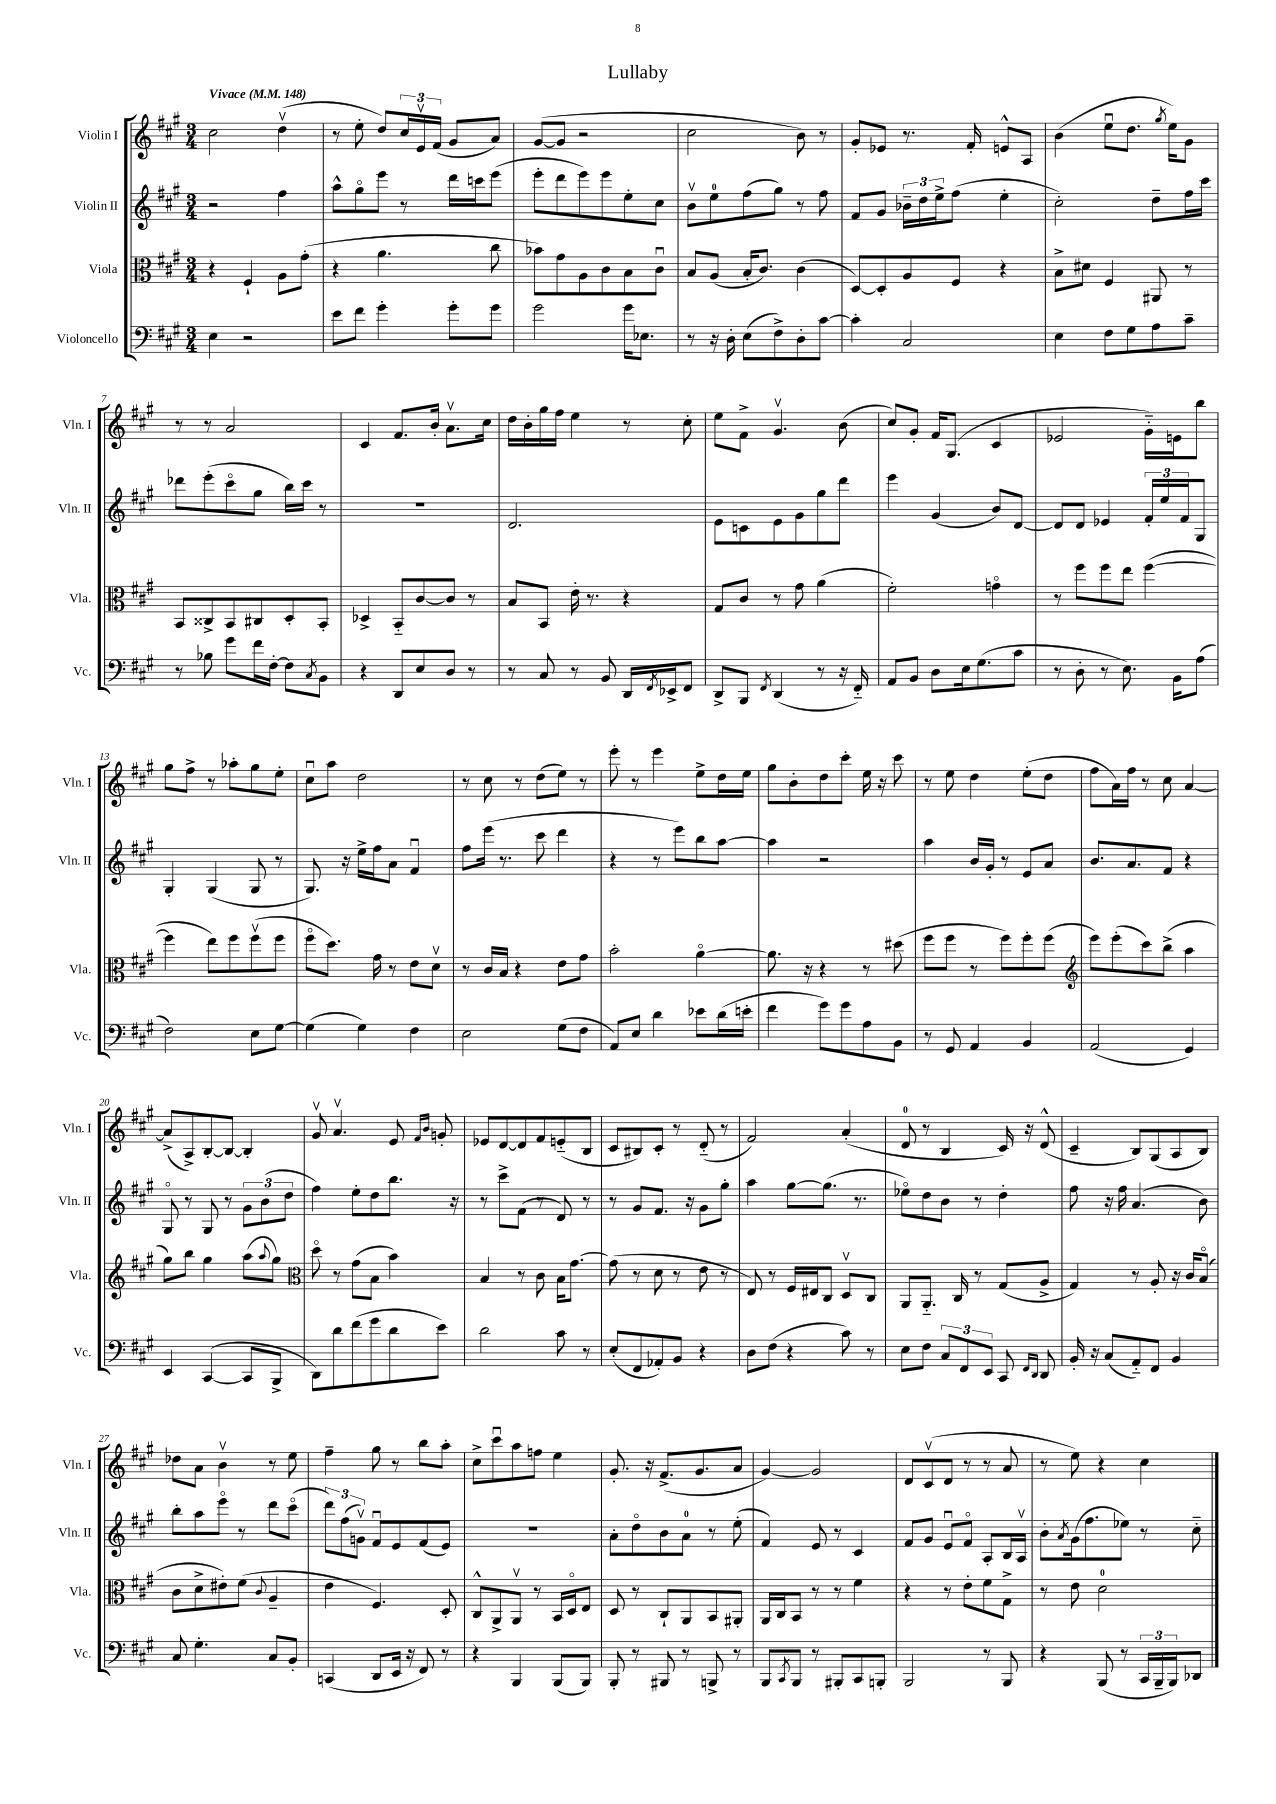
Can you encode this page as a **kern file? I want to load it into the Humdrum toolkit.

**kern	**kern	**kern	**kern
*part4	*part3	*part2	*part1
*staff4	*staff3	*staff2	*staff1
*I"Violoncello	*I"Viola	*I"Violin II	*I"Violin I
*I'Vc.	*I'Vla.	*I'Vln. II	*I'Vln. I
*clefF4	*clefC3	*clefG2	*clefG2
*k[f#c#g#]	*k[f#c#g#]	*k[f#c#g#]	*k[f#c#g#]
*M3/4	*M3/4	*M3/4	*M3/4
*MM148	*MM148	*MM148	*MM148
=1	=1	=1	=1
!	!	!	!LO:TX:a:B:t=Vivace
4E\	4r	2r	2cc#\
2r	4F#`/	.	.
.	8A\L	4ff#\	(4ddv\
.	(8g#'\J	.	.
=2	=2	=2	=2
8e\L	4r	8aa^^\L	8r
8f#\J	.	8gg#\	8ee'\
4g#'\	4.a\	8eee\J	8dd/L)
.	.	8r	24cc#/L
.	.	.	24ev/
.	.	.	(24f#/JJ
8g#'\L	.	16ddd\LL	8g#/L
.	.	16cccn\J	.
8g#\J	8cc#\	(8eee\J	8a/J)
=3	=3	=3	=3
2g#\	8b-X\L)	8eee'\L	([8g#/L
.	8g#\	8ddd\	8g#/J]
.	8A\	8eee\)	2r
.	8c#\	8eee\	.
16g#\KL	8B\	8ee'\	.
8.E-X\J	.	.	.
.	8c#u\J	8cc#\J	.
=4	=4	=4	=4
8r	8B/L	8bv\L	2cc#\
16r	(8A/J	8ee\	.
16D'\	.	.	.
(8E\L	16B'/KL	(8ff#\	.
.	8.c#/J)	.	.
8F#^\)	.	8gg#\J)	.
8D'\	(4c#\	8r	8b\)
[8c#\J	.	8ff#\	8r
=5	=5	=5	=5
4c#'\]	[8D/L)	8f#/L	8g#'/L
.	8D'/]	8g#/J	8e-X/J
2C#/	8A/	24b-X~\LL	8.r
.	.	24dd\	.
.	.	24ee^\J	.
.	8F#/J	(8ff#\J	.
.	.	.	16f#'/
.	4r	4ee'\	8en^^/L
.	.	.	8A/J
=6	=6	=6	=6
4E\	8B^\L	2cc#'\)	(4b\
.	8d#X\J	.	.
8F#\L	4F#/	.	8eeu\L
8G#\	.	.	8.dd\J
8A\	8AA#X/	8dd~\L	.
.	.	.	8qgg#/
.	.	.	16ee\KL)
8c#~\J	8r	16ff#\L	8g#\J
.	.	16ccc#\JJ	.
!!LO:LB:g=z
=7	=7	=7	=7
8r	8BB/L	8ddd-X\L	8r
8B-X\	8C##X^/	(8eee'\	8r
8g#\L	8BB/	8ccc#\	2a/
16f#\L	8C#X/	8gg#\J	.
[16F#'\JJ	.	.	.
8F#\L]	8D'/	16bb\LL)	.
.	.	16ccc#\JJ	.
8qC#/	.	.	.
8BB\J	8BB'/J	8r	.
=8	=8	=8	=8
4r	4D-X^/	2.r	4c#/
8DD/L	8BB/L	.	8.f#/L
8E/	[8c#/	.	.
.	.	.	16b'/Jk
8D/J	8c#/J]	.	8.av\L
8r	8r	.	.
.	.	.	16cc#\Jk
=9	=9	=9	=9
8r	8B/L	2.d/	16dd\LL
.	.	.	16b'\
8C#/	8BB/J	.	16gg#\
.	.	.	16ff#\JJ
8r	16e'\	.	4ee\
.	8.r	.	.
8BB/	.	.	.
16DD/LL	4r	.	8r
8qFF#/	.	.	.
16EE-X^/J	.	.	.
8FF#/J	.	.	8cc#'\
=10	=10	=10	=10
8DD^/L	8G#/L	8e\L	8ee\L
8BBB/J	8c#/J	8cn\	8f#^\J
8qFF#/	.	.	.
(4DD/	8r	8e\	4.g#v/
.	8g#\	8g#\	.
8r	(4a\	8gg#\	.
16r	.	8ddd\J	(8b\
16FF#/)	.	.	.
=11	=11	=11	=11
8AA/L	2f#'\)	4eee\	8cc#/L)
8BB/J	.	.	8g#'/J
8D\L	.	(4g#/	16f#/KL
.	.	.	(8.G#/J
16E\k	.	.	.
(8.G#\	.	.	.
.	4gn\	8b/L)	4c#/
8c#\J	.	[8d/J	.
=12	=12	=12	=12
8r	8r	8d/L]	2e-X/
8D'\	8ff#\L	8d/J	.
8r	8ff#\	4e-X/	.
8.E\)	8ee\J	.	.
.	([4ff#\	24f#'/LL	16g#\LL)
.	.	24ee/	.
16BB\KL	.	.	16en\J
.	.	24f#/J	.
(8A\J	.	8G#/J	8bb\J
!!LO:LB:g=z
=13	=13	=13	=13
2F#\)	4ff#\]	4G#'/	8gg#\L
.	.	.	8ff#^\J
.	8ee\L)	(4G#/	8r
.	8ff#\	.	8aa-X'\L
8E\L	(8ff#v\	8G#/	8gg#\
[8G#\J	8ff#\J	8r	8ee'\J
=14	=14	=14	=14
(4G#\]	8ff#\L	8.G#/)	8cc#u\L
.	8.dd\J)	.	8aa\J
.	.	16r	.
4G#\)	.	16ee^\LL	2dd\
.	16g#\	16ff#\J	.
.	8r	8a\J	.
4F#\	8e\L	4f#u/	.
.	8dv\J	.	.
=15	=15	=15	=15
2E\	8r	8ff#\L	8r
.	16c#/LL	(16eee\Jk	8cc#\
.	16B/JJ	8.r	.
.	4r	.	8r
.	.	8ccc#\	(8dd\L
(8G#\L	8e\L	4ddd\	8ee\J)
8F#\J	8g#\J	.	8r
=16	=16	=16	=16
8AA/L)	2b'\	4r	8eee'\
8E/J	.	.	8r
4d\	.	8r	4eee\
.	.	8eee\L)	.
8e-X\L	[4a\	8bb\	8ee^\L
(16d\L	.	[8aa\J	16dd\L
16en'\JJ	.	.	16ee\JJ
=17	=17	=17	=17
4f#\	8.a\]	4aa\]	8gg#\L
.	.	.	8b'\
.	16r	.	.
8g#\L)	4r	2r	8dd\
8g#\	.	.	8ccc#'\J
8A\	8r	.	16ee\
.	.	.	16r
8BB\J	(8dd#X\	.	8ccc#\
=18	=18	=18	=18
8r	8ff#\L	4aa\	8r
8GG#/	8ff#\J	.	8ee\
4AA/	8r	16b/LL	4dd\
.	.	16g#'/JJ	.
.	8ff#\L)	8r	.
4BB/	8ff#'\	8e/L	(8ee'\L
.	(8ff#\J	8a/J	8dd\J
=19	=19	=19	=19
*	*clefG2	*	*
(2AA/	8eee\L)	8.b/L	8ff#\L
.	(8eee'\	.	16a\L)
.	.	8.a/	16ff#\JJ
.	8ccc#\)	.	8r
.	(8bb^\J	8f#/J	8cc#\
4GG#/)	4aa\	4r	[4a/
!!LO:LB:g=z
=20	=20	=20	=20
4EE/	8gg#\L)	8G#/	(8a^/L]
.	8bb\J	8r	8A^/)
([4CC#/	4gg#\	8G#/	[8B'/
.	.	8r	8B/J_
8CC#/L]	(8aa\L	12g#\L	4B'/]
.	.	(12b\	.
.	8qqaa/	.	.
8BBB^/J	8gg#\J)	.	.
.	.	12dd\J	.
=21	=21	=21	=21
*	*clefC3	*	*
8DD\L)	8dd\	4ff#\)	8g#v/
8d\	8r	.	4.av/
(8f#\	(8g#\L	8ee'\L	.
8g#\	8B\J	8dd\	.
8d\	4b\)	8.bb\J	8e/
.	.	.	16qqf#/LL
.	.	.	16qqb/JJ
8e\J)	.	.	8gn'/
.	.	16r	.
=22	=22	=22	=22
2d\	4B/	8r	8e-X/L
.	.	8ccc#^\L	[8d/
.	8r	(8f#\J	8d/]
.	8c#\	8r	8f#/
8c#\	16B\KL	8d/)	(8en/
.	[8.g#\J	.	.
8r	.	8r	8B/J
=23	=23	=23	=23
(8E'/L	(8g#\]	8r	8c#/L
8FF#/	8r	8g#/L	8B#X/)
8AA-X'/)	8d\	8.f#/J	8c#'/J
8BB/J	8r	.	8r
.	.	16r	.
4r	8e\	8g#\L	(8d/
.	8r	8gg#'\J	8r
=24	=24	=24	=24
8D\L	8E/)	4aa\	2f#/)
(8F#\J	8r	.	.
4r	16F#/LL	[8gg#\L	.
.	16E#X/J	.	.
.	8C#/J	(8.gg#\J]	.
8c#\)	8Dv/L	.	(4a'/
.	.	8.r	.
8r	8C#/J	.	.
=25	=25	=25	=25
8E\L	8AA/L	8ee-X\L)	8d/
8F#\J	8.AA/J	8dd\	8r
12C#/L	.	8b\J	4B/
.	16C#/	.	.
12FF#/	.	.	.
.	8r	8r	.
12EE/J	.	.	.
8CC#/	(8G#/L	4dd'\	16c#/)
.	.	.	16r
16qqFF#/LL	.	.	.
16qqDD/JJ	.	.	.
8DD/	8A^/J	.	(8d^^/
=26	=26	=26	=26
16BB'/	4G#/)	8ff#\	4c#~/
16r	.	.	.
(8C#/L	.	16r	.
.	.	16ff#\	.
8AA/)	8r	(4.a/	8B/L)
8FF#/J	8A'/	.	(8G#/
4BB/	16r	.	8A/
.	16c#/KL	.	.
.	(8B/J	8b\)	8B/J)
!!LO:LB:g=z
=27	=27	=27	=27
8C#/	8c#\L	8bb'\L	8dd-X\L
4.G#'\	8d^\	8aa\	8a\J
.	8e#X'\)	8eee\J	4bv\
.	(8f#\J	8r	.
.	8qqc#/	.	.
8C#/L	4A~/	8ddd\L	8r
8BB'/J	.	(8ccc#\J	8ee\
=28	=28	=28	=28
(4CCn/	4e\	12ddd\L)	4ff#~\
.	.	(12ff#\	.
.	.	12gnv\J)	.
8DD/L	4.F#/)	8f#u/L	8gg#\
16EE/Jk	.	8e/	8r
16r	.	.	.
8FF#/)	.	(8f#/	8bb\L
8r	8D'/	8e/J)	8aa'\J
=29	=29	=29	=29
4r	8C#^^/L	2.r	8cc#^\L
.	8AA^/	.	8ccc#u\
4BBB/	8AAv/J	.	8aa\
.	8r	.	8ffn\J
(8BBB/L	16BB/LL	.	4ee\
.	16D/J	.	.
8BBB/J)	8E/J	.	.
=30	=30	=30	=30
8BBB'/	8D/	8a'\L	8.g#'/
8r	8r	8dd\	.
.	.	.	16r
8BBB#X/	8C#`/L	8b\	(8.f#^/L
8r	8AA/	8a\J	.
.	.	.	8.g#/
8BBBn^/	8BB/	8r	.
8r	8AA#X'/J	(8ee'\	8a/J
=31	=31	=31	=31
8BBB/L	16AA/LL	4f#/)	[4g#/)
.	16C#/J	.	.
8qCC#/	.	.	.
8BBB/J	8BB/J	.	.
8r	8r	8e/	2g#/]
8BBB#X'/L	8r	8r	.
8CC#/	4f#\	4c#/	.
8BBBn'/J	.	.	.
=32	=32	=32	=32
2BBB/	4r	8f#/L	8d/L
.	.	8g#/J	(8c#v/
.	8r	8eu/L	8d/J
.	8e'\L	8f#/J	8r
8r	8f#\	8A'/L	8r
8BBB/	8G#^\J	16B/L	8a/
.	.	16Av/JJ	.
=33	=33	=33	=33
4r	8r	8b'\L	8r
.	.	8qa/	.
.	8e\	(16g#\k	8ee\)
.	.	8.ff#\	.
(8BBB/	2d\	.	4r
8r	.	8ee-X\J)	.
24CC#/LL	.	8r	4cc#\
24BBB~/	.	.	.
24BBB/J)	.	.	.
8DD-X/J	.	8cc#\	.
==	==	==	==
*-	*-	*-	*-
